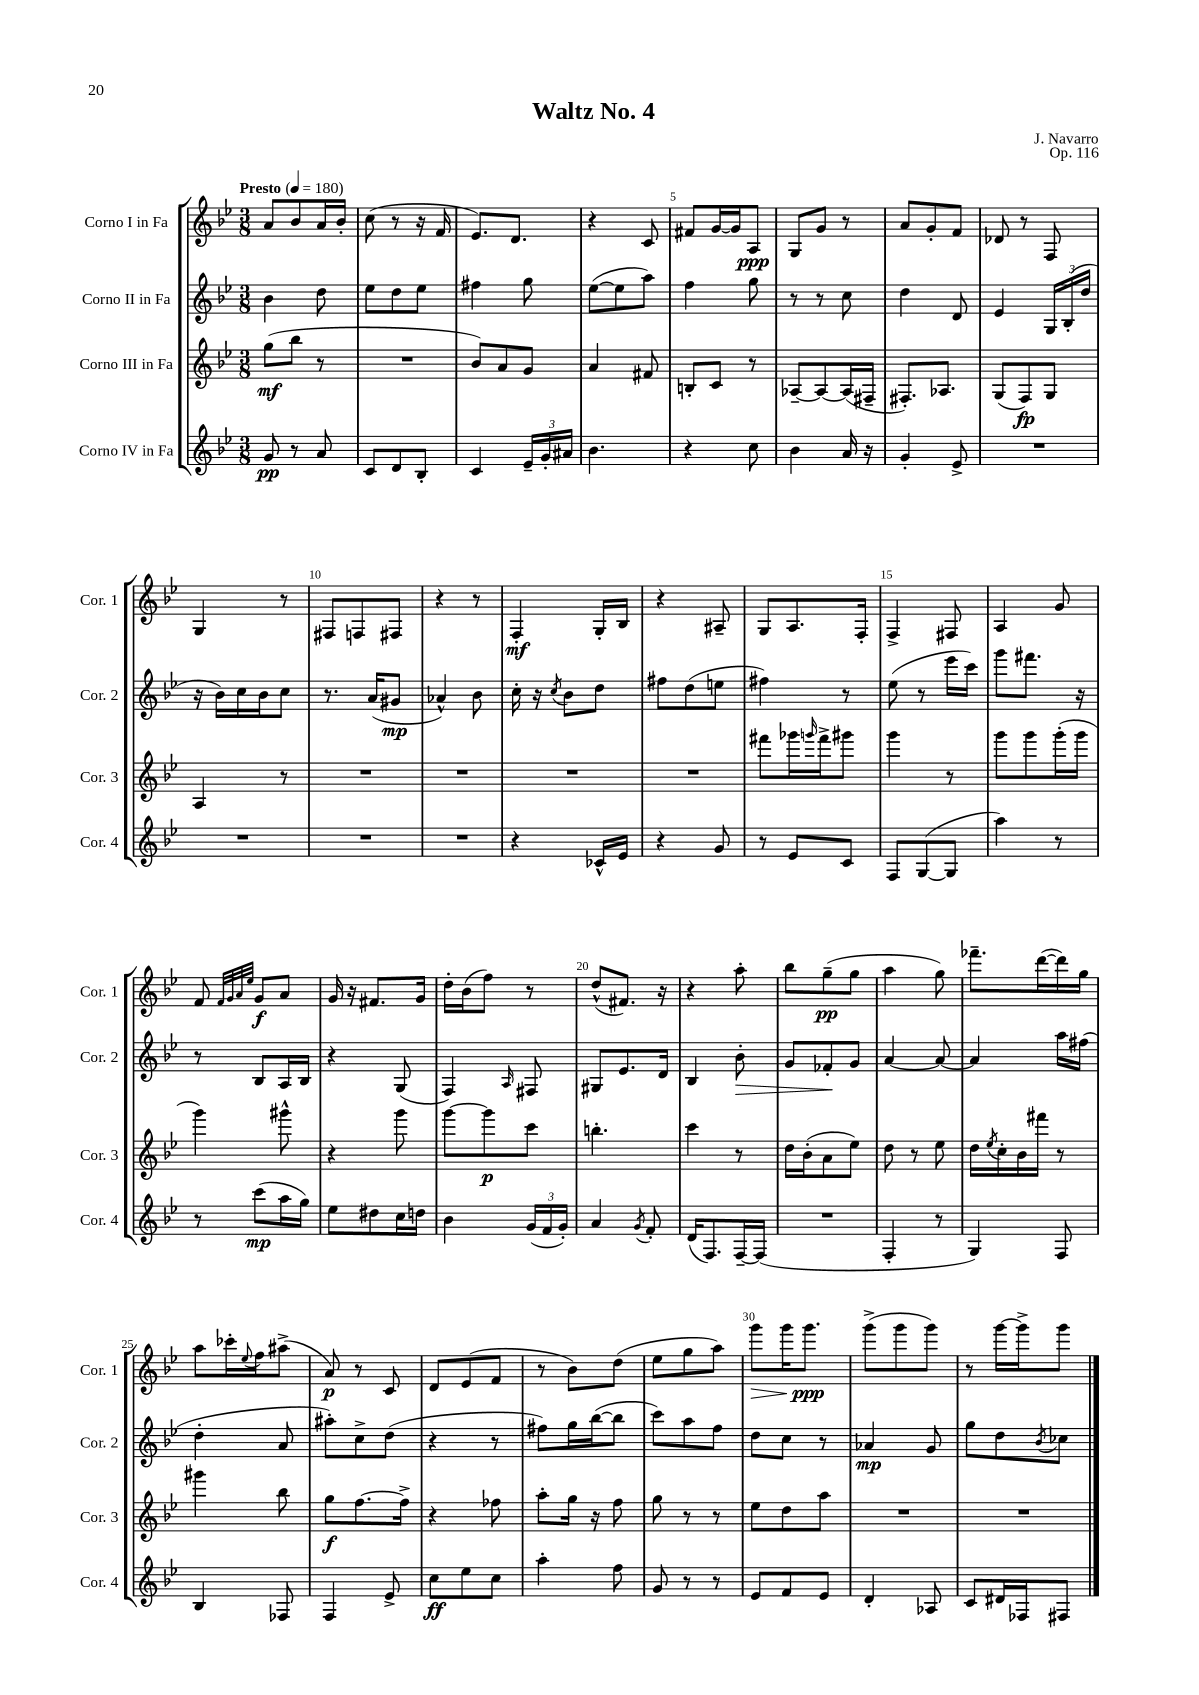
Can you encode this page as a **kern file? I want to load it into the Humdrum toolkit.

**kern	**kern	**kern	**kern
*staff4	*staff3	*staff2	*staff1
*clefG2	*clefG2	*clefG2	*clefG2
*k[b-e-]	*k[b-e-]	*k[b-e-]	*k[b-e-]
*M3/8	*M3/8	*M3/8	*M3/8
*MM180	*MM180	*MM180	*MM180
8g	(8gg	4b-	8a
8r	8bb-	.	8b-
8a	8r	8dd	16a
.	.	.	16b-'
=	=	=	=
8c	4.r	8ee-	(8cc
8d	.	8dd	8r
8B-'	.	8ee-	16r
.	.	.	16f
=	=	=	=
4c	8b-)	4ff#	8.e-)
.	8a	.	.
.	.	.	8.d
24e-~	8g	8gg	.
24g'	.	.	.
24a#	.	.	.
=	=	=	=
4.b-	4a	([8ee-	4r
.	.	8ee-]	.
.	8f#	8aa)	8c
=	=	=	=
4r	8B'	4ff	8f#
.	8c	.	[16g
.	.	.	16g]
8cc	8r	8gg	8A
=	=	=	=
4b-	[8A-~	8r	8G
.	8A-_	8r	8g
16a	(16A-]	8cc	8r
16r	16F#~	.	.
=	=	=	=
4g'	8.F#')	4dd	8a
.	.	.	8g'
.	8.A-	.	.
8e-^	.	8d	8f
=	=	=	=
4.r	(8G	4e-	8d-
.	8F)	.	8r
.	8G	24G	8F
.	.	(24B-'	.
.	.	24dd	.
=	=	=	=
4.r	4A	16r	4G
.	.	16b-)	.
.	.	16cc	.
.	.	16b-	.
.	8r	8cc	8r
=	=	=	=
4.r	4.r	8.r	8F#
.	.	.	8F
.	.	(16a	.
.	.	8g#	8F#
=	=	=	=
4.r	4.r	4a-^^)	4r
.	.	8b-	8r
=	=	=	=
4r	4.r	16cc'	4F'
.	.	16r	.
.	.	8qcc	.
.	.	8b-	.
16c-^^	.	8dd	16G'
16e-	.	.	16B-
=	=	=	=
4r	4.r	8ff#	4r
.	.	(8dd	.
8g	.	8ee	8A#~
=	=	=	=
8r	8fff#	4ff#)	8G
8e-	16ggg-	.	8.A
.	16qqggg	.	.
.	16fff#^	.	.
8c	8ggg#	8r	.
.	.	.	16F'
=	=	=	=
8F	4ggg	(8ee-	4F^
([8G	.	8r	.
8G]	8r	16eee-	8F#
.	.	16ccc)	.
=	=	=	=
4aa)	8ggg	8ggg	4A
.	8ggg	8.fff#	.
8r	(16ggg'	.	8g
.	16ggg	16r	.
=	=	=	=
8r	4ggg)	8r	8f
.	.	.	32qqf
.	.	.	32qqg
.	.	.	32qqa
.	.	.	32qqee-
(8ccc	.	8B-	8g
16aa	8ggg#^^	16A	8a
16gg)	.	16B-	.
=	=	=	=
8ee-	4r	4r	16g
.	.	.	16r
8dd#	.	.	8.f#
16cc	8ggg	(8G	.
16dd	.	.	16g
=	=	=	=
4b-	[8ggg	4F)	16dd'
.	.	.	(16b-
.	8ggg]	.	8ff)
.	.	16qqA	.
(24g	8ccc	8F#	8r
24f	.	.	.
24g')	.	.	.
=	=	=	=
4a	4.bb'	8G#	(8dd^^
.	.	8.e-	8.f#)
8qg	.	.	.
8f'	.	.	.
.	.	16d	16r
=	=	=	=
(16d	4ccc	4B-	4r
8.F)	.	.	.
[16F~	8r	8b-'	8aa'
(16F]	.	.	.
=	=	=	=
4.r	16dd	8g	8bb-
.	(16b-'	.	.
.	8a	8f-'	(8gg~
.	8ee-)	8g	8gg
=	=	=	=
4F'	8dd	[4a	4aa
.	8r	.	.
8r	8ee-	8a_	8gg)
=	=	=	=
4G)	16dd	4a]	8.fff-~
.	8qee-	.	.
.	16cc'	.	.
.	16b-	.	.
.	16fff#	.	([16ddd
8F	8r	16aa	16ddd])
.	.	(16ff#	16gg
=	=	=	=
4B-	4ggg#	4dd'	8aa
.	.	.	16ccc-'
.	.	.	8qqee-
.	.	.	16ff
8F-	8bb-	8a	(8aa#^
=	=	=	=
4F	8gg	8aa#')	8a)
.	[8.ff	8cc^	8r
8e-^	.	(8dd	8c
.	16ff^]	.	.
=	=	=	=
8cc	4r	4r	8d
8ee-	.	.	(8e-
8cc	8ff-	8r	8f
=	=	=	=
4aa'	8aa'	8ff#)	8r
.	16gg	16gg	8b-)
.	16r	([16bb-	.
8ff	8ff	8bb-]	(8dd
=	=	=	=
8g	8gg	8ccc)	8ee-
8r	8r	8aa	8gg
8r	8r	8ff	8aa)
=	=	=	=
8e-	8ee-	8dd	8ggg
8f	8dd	8cc	16ggg
.	.	.	8.ggg
8e-	8aa	8r	.
=	=	=	=
4d'	4.r	4a-	(8ggg^
.	.	.	8ggg
8A-	.	8g	8ggg)
=	=	=	=
8c	4.r	8gg	8r
16d#	.	8dd	[16ggg
16F-	.	.	16ggg^]
.	.	8qb-	.
8F#	.	8cc-	8ggg
==	==	==	==
*-	*-	*-	*-
